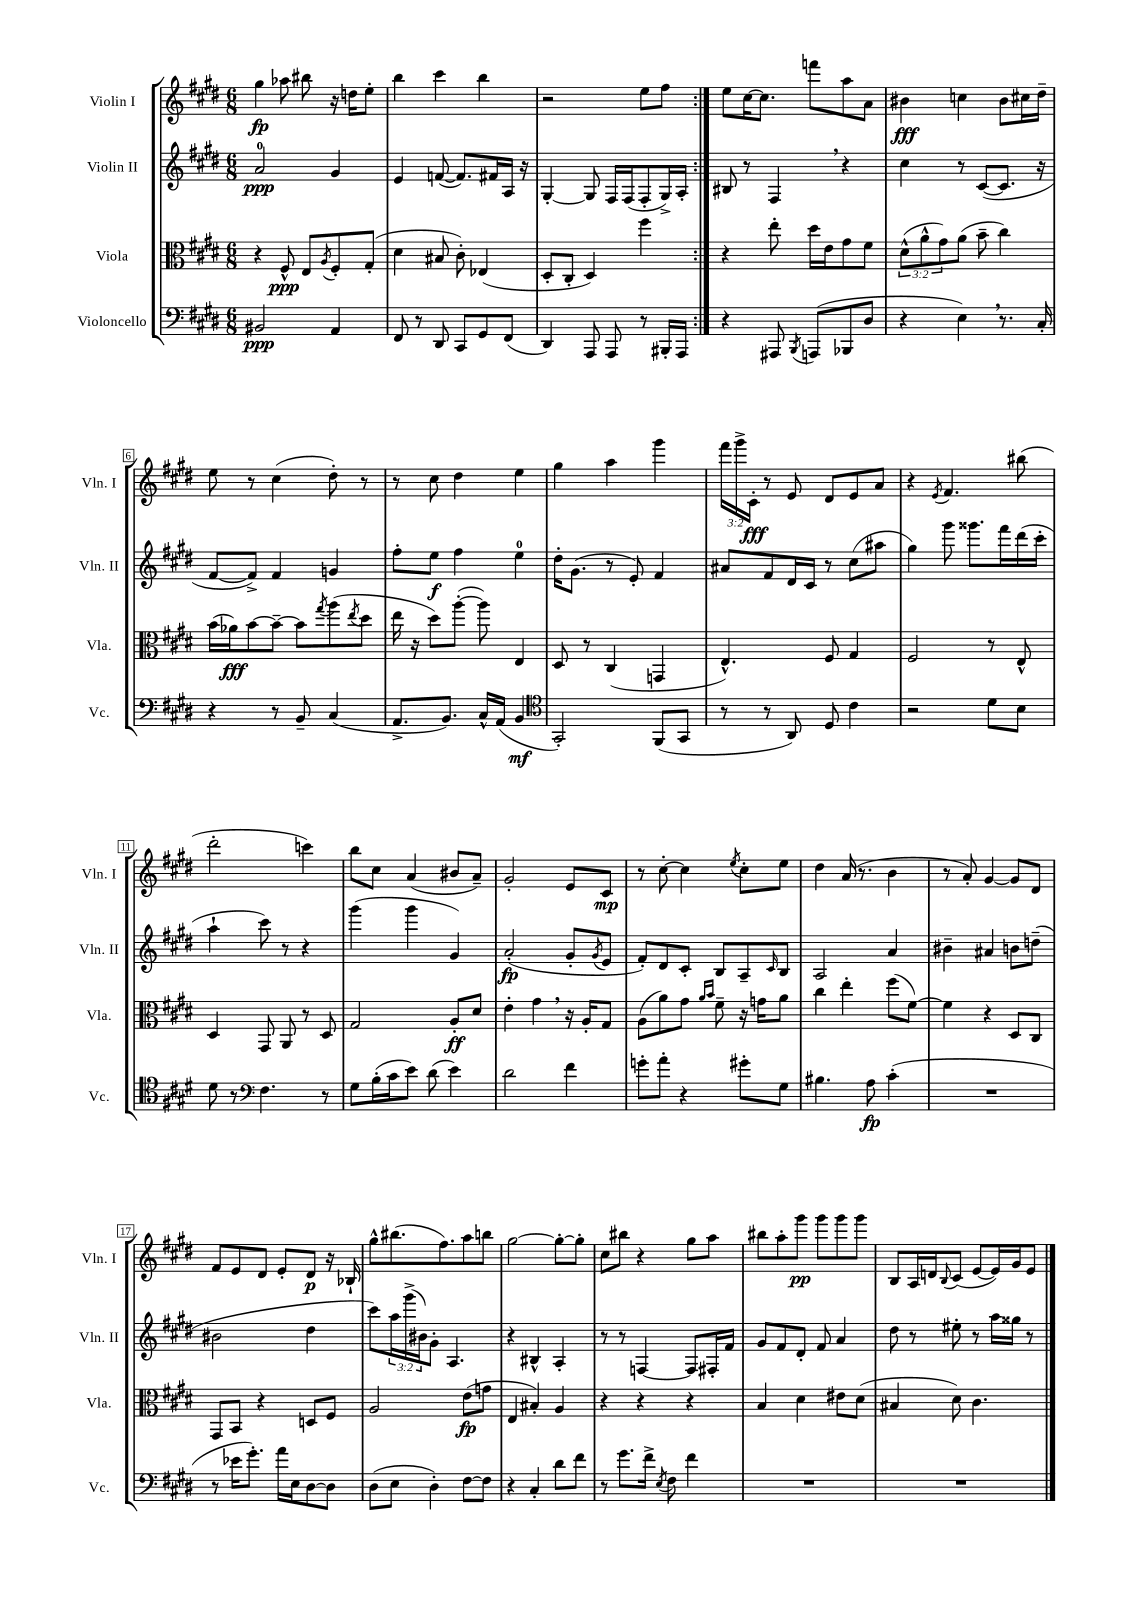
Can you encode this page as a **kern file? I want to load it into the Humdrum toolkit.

**kern	**kern	**kern	**kern
*staff4	*staff3	*staff2	*staff1
*clefF4	*clefC3	*clefG2	*clefG2
*k[f#c#g#d#]	*k[f#c#g#d#]	*k[f#c#g#d#]	*k[f#c#g#d#]
*M6/8	*M6/8	*M6/8	*M6/8
2BB#	4r	2a	4gg#
.	8F#^^	.	8aa-
.	8E	.	8bb#
.	8qA	.	.
4AA	8F#'	4g#	16r
.	.	.	16dd
.	(8G#'	.	8ee'
=	=	=	=
8FF#	4d#	4e	4bb
8r	.	.	.
8DD#	8B#	([8f	4ccc#
8CC#	8c#')	8.f])	.
8GG#	(4E-	.	4bb
.	.	16f#	.
(8FF#	.	16A	.
.	.	16r	.
=	=	=	=
4DD#)	8D#'	[4G#'	2r
.	8C#'	.	.
8AAA	4D#)	8G#]	.
8AAA	.	16F#	.
.	.	(16F#	.
8r	4ff#	8F#'	8ee
16BBB#'	.	16G#^)	8ff#
16AAA	.	16A'	.
=:|!	=:|!	=:|!	=:|!
4r	4r	8B#	8ee
.	.	8r	[16cc#
.	.	.	8.cc#]
8AAA#	8ee'	4F#	.
8qBBB	.	.	.
(8AAA	16dd#	.	8fff
.	16e	.	.
8BBB-	8g#	4r	8aa
8D#	8f#	.	8a
=	=	=	=
4r	(12d#^^	4cc#	4b#
.	12a^^	.	.
.	12g#)	.	.
4E)	(8a	8r	4cc
.	8b~	([8c#	.
8.r	4cc#)	8.c#]	8b#
.	.	.	16cc#
16C#'	.	16r	16dd#~
=	=	=	=
4r	(16b	[8f#	8ee
.	16a-)	.	.
.	[8b	8f#^])	8r
8r	8b~_	4f#	(4cc#
8BB~	8b]	.	.
.	8qgg#	.	.
(4C#	(8aa	4g	8dd#')
.	8qee	.	.
.	8dd#	.	8r
=	=	=	=
8.AA^	16ee	8ff#'	8r
.	16r	.	.
.	8dd#)	8ee	8cc#
8.BB)	.	.	.
.	([8aa'	4ff#	4dd#
16C#^^	8aa])	.	.
(16AA	.	.	.
4BB	4E	4ee	4ee
=	=	=	=
*clefC4	*	*	*
2GG#')	8D#	16dd#'	4gg#
.	.	(8.g#	.
.	8r	.	.
.	(4C#	8r	4aa
.	.	8e')	.
(8FF#	4GG	4f#	4ggg#
8GG#	.	.	.
=	=	=	=
8r	4.E^^)	8a#	24fff#
.	.	.	24ggg#^
.	.	.	24c#'
8r	.	8f#	8r
8AA)	.	16d#	8e
.	.	16c#	.
8D#	8F#	8r	8d#
4c#	4G#	(8cc#	8e
.	.	8aa#	8a
=	=	=	=
2r	2F#	4gg#)	4r
.	.	.	8qe
.	.	8ggg#	4.f#
.	.	8.ggg##	.
8d#	8r	.	.
.	.	16fff#	.
8B	8E^^	(16ddd#	(8bb#
.	.	16ccc#'	.
=	=	=	=
8d#	4D#	4aa`	2ddd#'
8r	.	.	.
*clefF4	*	*	*
4.F#	8GG#	8ccc#)	.
.	8AA	8r	.
.	8r	4r	4ccc)
8r	8D#	.	.
=	=	=	=
8G#	2G#	(4ggg#	8bb
(16B'	.	.	8cc#
16c#	.	.	.
8e)	.	4ggg#	(4a
(8d#	.	.	.
4e)	8A'	4g#)	8b#
.	8d#	.	8a~)
=	=	=	=
2d#	4e'	(2a'	2g#'
.	4g#	.	.
4f#	16r	8g#'	8e
.	16A'	.	.
.	.	8qg#	.
.	8G#	8e	8c#
=	=	=	=
8g'	(8A	8f#')	8r
8a'	8a)	8d#	[8cc#'
4r	8g#	8c#'	4cc#]
.	16qqa	.	.
.	16qqb	.	.
.	8f#~	8B	.
.	.	.	8qee
8g#'	16r	8A~	8cc#'
.	16g	.	.
.	.	16qqc#	.
8G#	8a	8B	8ee
=	=	=	=
4.B#	4cc#	2A	4dd#
.	4ee'	.	(16a
.	.	.	8.r
8A	.	.	.
(4c#'	(8ff#	4a	4b
.	[8f#)	.	.
=	=	=	=
2.r	4f#]	4b#~	8r
.	.	.	8a')
.	4r	4a#	[4g#
.	8D#	8b	8g#]
.	8C#	(8dd~	8d#
=	=	=	=
8r	8GG#	2b#	8f#
16e-	8BB	.	8e
8.g#')	.	.	.
.	4r	.	8d#
16a	.	.	8e'
16E	.	.	.
[8D#	8D	4dd#	8d#
8D#]	8F#	.	16r
.	.	.	16B-`
=	=	=	=
(8D#	2A	8ccc#)	8gg#^^
8E	.	24aa	(8.bb#
.	.	(24ggg#^	.
.	.	24b#)	.
4D#')	.	8g#'	.
.	.	.	8.ff#)
.	.	4.A	.
[8F#	(8e	.	8aa
8F#]	8g	.	8bb
=	=	=	=
4r	4E	4r	[2gg#
4C#'	4B#')	4B#^^	.
8d#	4A	4A'	8gg#'_
8f#	.	.	8gg#']
=	=	=	=
8r	4r	8r	8cc#
8.g#	.	8r	8bb#
.	4r	[4F	4r
16f#^	.	.	.
8qE	.	.	.
8F#	.	.	.
4f#	4r	8F]	8gg#
.	.	16F#'	8aa
.	.	16f#	.
=	=	=	=
2.r	4B	8g#	8bb#
.	.	8f#	8aa'
.	4d#	8d#'	8ggg#
.	.	8f#	8ggg#
.	8e#	4a	8ggg#
.	(8d#	.	8ggg#
=	=	=	=
2.r	4B#	8dd#	8B
.	.	8r	16A
.	.	.	16d
.	.	.	8qqB
.	8d#)	8ee#'	(8c#
.	4.c#	8r	[8e
.	.	16aa	16e])
.	.	16gg##	16g#
.	.	8r	8e
==	==	==	==
*-	*-	*-	*-
